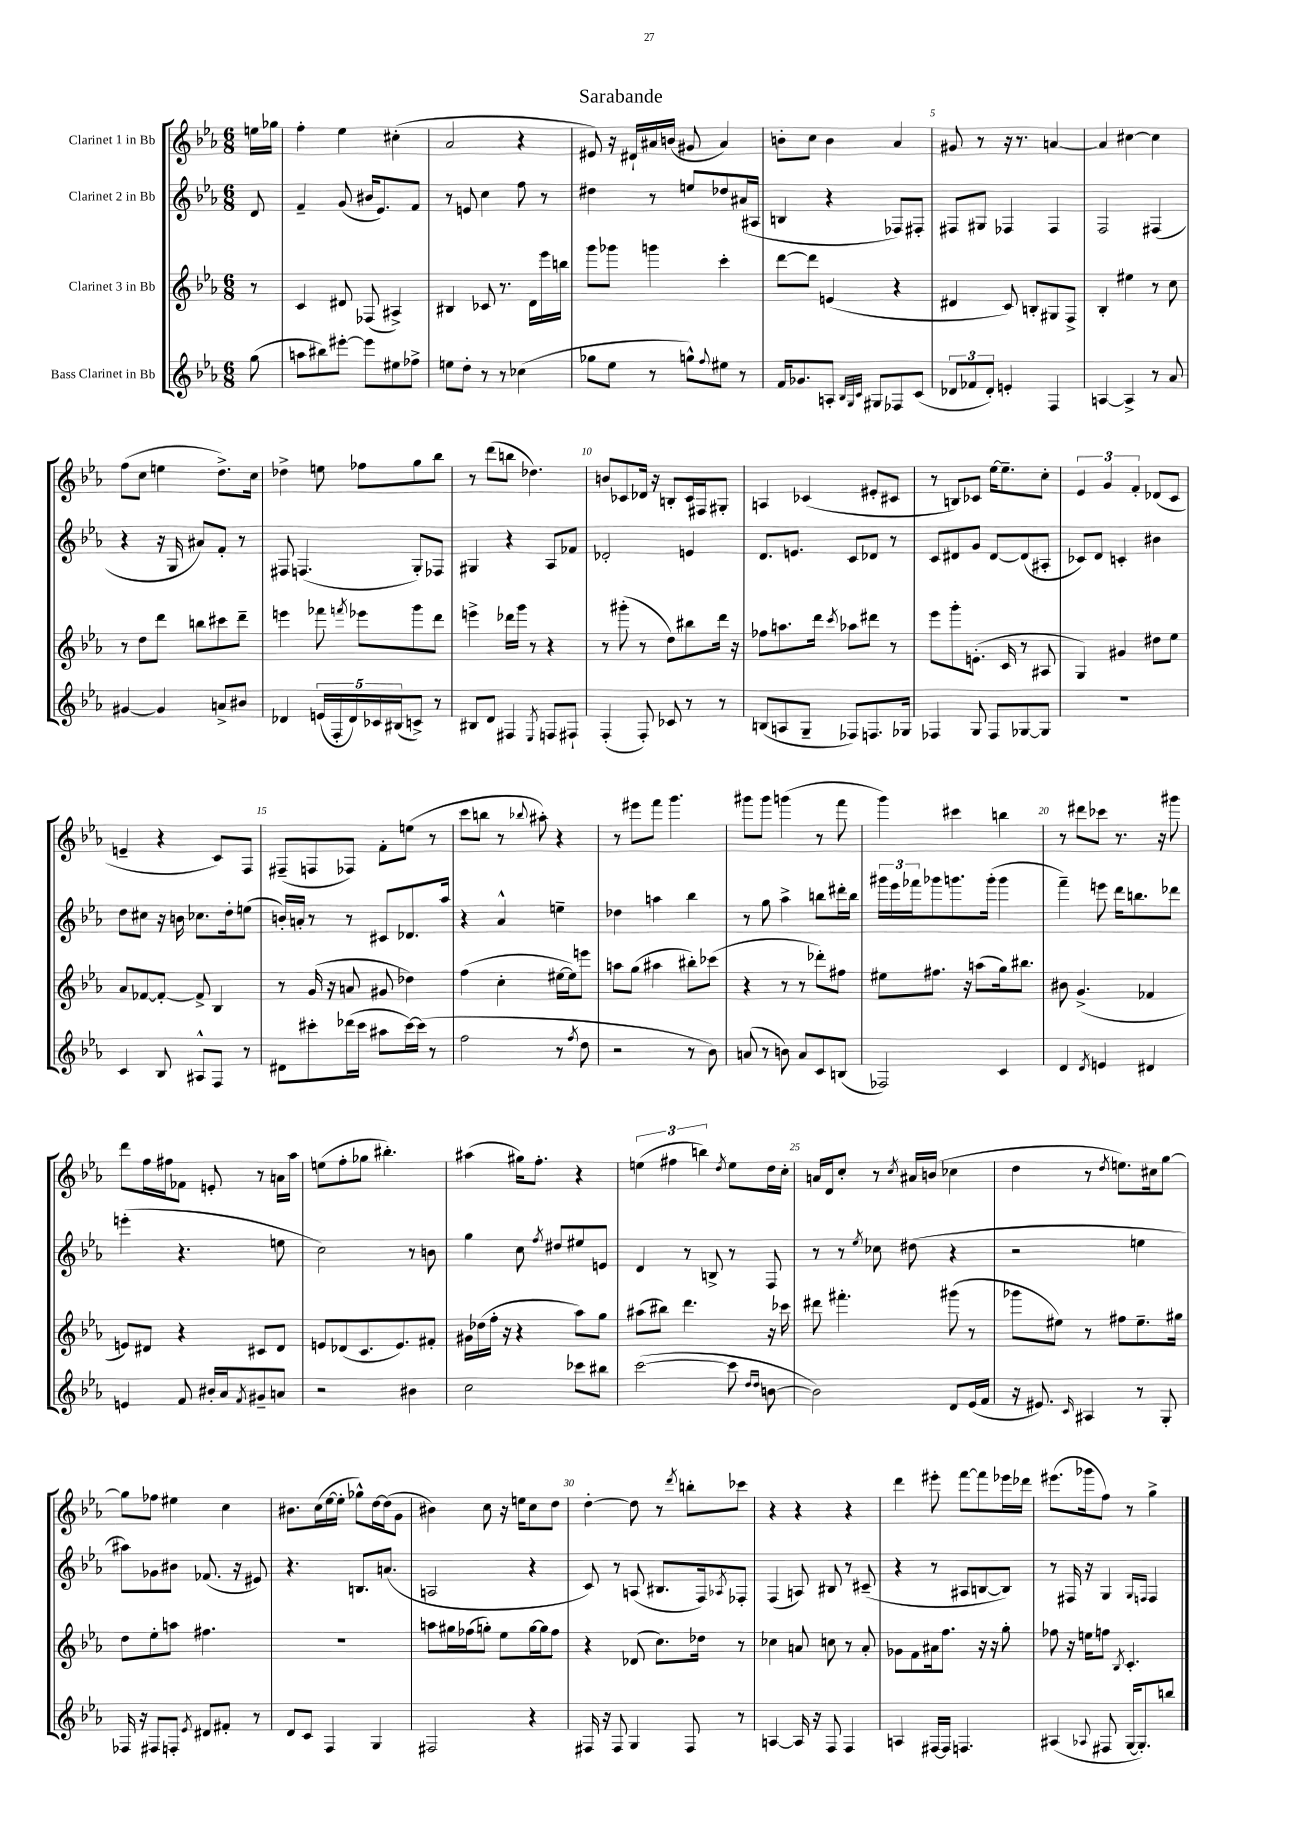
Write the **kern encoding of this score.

**kern	**kern	**kern	**kern
*staff4	*staff3	*staff2	*staff1
*clefG2	*clefG2	*clefG2	*clefG2
*k[b-e-a-]	*k[b-e-a-]	*k[b-e-a-]	*k[b-e-a-]
*M6/8	*M6/8	*M6/8	*M6/8
(8gg	8r	8d	16ee
.	.	.	16gg-
=	=	=	=
8aa	4c	4f~	4ff'
8bb#)	.	.	.
[8eee#'	8d#	(8g	4ee-
8eee#]	(8F-	16b#	.
.	.	8.e-)	.
8ee#	4A#^)	.	(4cc#'
8ff-^	.	8f	.
=	=	=	=
8ee	4B#	8r	2a-
8dd'	.	8e	.
8r	8c-	4cc	.
8r	8.r	.	.
(4cc-	.	8ff	4r
.	16d	.	.
.	16eee-	8r	.
.	16bb	.	.
=	=	=	=
8gg-	8ggg	4dd#	8e#)
8ee-	8ggg-	.	16r
.	.	.	16d#`
8r	4ggg	8r	16a#
.	.	.	(16b
8gg^^)	.	8ee	8g#
8qqff	.	.	.
8ee#	4ccc'	8dd-	4a#)
8r	.	(16a#	.
.	.	16A#	.
=	=	=	=
16f	[8ddd	4B	8b'
8.g-	.	.	.
.	8ddd]	.	8cc
8A'	(4e	4r	4b
32qqB-	.	.	.
32qqG	.	.	.
32qqc	.	.	.
8G#	.	.	.
8F-	4r	8F-)	4a-
(8c	.	8F#'	.
=	=	=	=
12d-	4d#	8F#	8g#
12f-	.	.	.
.	.	8G#	8r
12d-')	.	.	.
4e'	8c)	4F-	16r
.	.	.	8.r
.	8B'	.	.
4F	8G#	4F-	[4a
.	8F^	.	.
=	=	=	=
[4A	4B-'	2F	4a]
4A^]	4ee#	.	[4cc#
8r	8r	(4F#	4cc#]
8a-	8cc	.	.
=	=	=	=
[4g#	8r	4r	(8ff
.	8dd	.	8cc
4g#]	8ddd	16r	4ee
.	.	16G	.
.	8bb	8a#)	.
8a^	8ccc#	8f'	8.dd^)
8b#	8ddd~	8r	.
.	.	.	16cc
=	=	=	=
4d-	4eee	8F#	4dd-^
.	.	(4.F	.
(20e	8fff-	.	8ee
20F'	.	.	.
20d-)	.	.	.
.	8qfff	.	.
.	8eee-	.	8ff-
20c-	.	.	.
(20B#	.	.	.
8c^)	8ggg	8G')	8gg
8r	8ddd	8F-	8bb-
=	=	=	=
8B#	4eee^	4G#	8r
8d	.	.	(8ddd
4F#	16ddd-	4r	8bb
.	16ggg	.	.
.	8r	.	4.dd-)
8qE-	.	.	.
8F	4r	8A-	.
8F#`	.	8f-	.
=	=	=	=
(4F'	8r	2d-'	8b
.	(8ggg#'	.	8c-
8F')	8r	.	16d-
.	.	.	16r
8c-	8dd)	.	8B'
8r	8bb#	4e	16c-
.	.	.	16F#
8r	16ddd	.	8G#'
.	16r	.	.
=	=	=	=
(8B	8ff-	8.d	4A
8A	8.aa	.	.
.	.	8.e	.
8G~	.	.	(4c-
.	16ddd	.	.
.	8qccc	.	.
8F-)	8aa-	8c	.
8.F	8ddd#	8d-	8e#'
.	8r	8r	8c#
16G-	.	.	.
=	=	=	=
4F-	8eee-	8c	8r
.	8ggg'	8d#	8B)
8G	(8.e'	8g	8c-
8F-	.	[8d#	[16ee-
.	16c	.	8.ee-~]
[8G-	8r	(8d#]	.
8G-]	8A#	8A#'	8cc'
=	=	=	=
2.r	4G)	8c-)	6e-
.	.	8d	.
.	.	.	6g
.	4g#	4c'	.
.	.	.	6f'
.	8dd#	4b#	(8d-
.	8ee-	.	8c
=	=	=	=
4c	8a-	8dd	4e~
.	[8f-	8cc#	.
8B-	8f-'_	16r	4r
.	.	16b	.
8A#^^	8f-^]	8.cc-	.
8F	4B-	.	8c)
.	.	16dd'	.
8r	.	(8ee	8F
=	=	=	=
8d#	8r	16b')	(8F#~
.	.	16a'	.
8ccc#'	(16g	8r	8F
.	16r	.	.
(16ddd-	8a	8r	8F-)
16ccc#	.	.	.
8aa#	8g#	8c#	8f'
[16ccc#)	4dd-)	8.d-	(8ee
(16ccc#]	.	.	.
8r	.	.	8r
.	.	16aa-	.
=	=	=	=
2ff	(4ff	4r	8ccc
.	.	.	8bb
.	4cc'	4a-^^	8r
.	.	.	8qqbb-
.	.	.	8aa#')
8r	[16ee#	4ee~	4r
.	16ee#])	.	.
8qff	.	.	.
8dd	8eee	.	.
=	=	=	=
2r	8aa	4dd-	8r
.	(8gg	.	8eee#
.	4aa#	4aa	8fff
.	.	.	4.ggg
8r	8bb#')	4bb-	.
8b-)	(8ccc-	.	.
=	=	=	=
(8a	4r	8r	8ggg#
8r	.	8gg	8ggg#
8b)	8r	4aa-^	(4ggg
8a	8r	.	.
8c	8ddd-')	8bb	8r
(8B	8ff#	16ddd#'	8fff
.	.	16bb	.
=	=	=	=
2F-)	8ee#	24ggg#	4ggg)
.	.	24eee-	.
.	.	24fff-	.
.	8.ff#	8ggg-	.
.	.	8.ggg	4ccc#
.	16r	.	.
.	(8aa	.	.
.	.	(16ggg'	.
4c	16gg)	4ggg	4bb
.	8.bb#	.	.
=	=	=	=
4d	8b#	4fff~)	8r
.	(4.g^	.	8ddd#
8qd	.	.	.
4e	.	8eee	8ccc-
.	.	16ddd	8.r
.	.	8.bb	.
4d#	4f-	.	.
.	.	.	16r
.	.	8ddd-	8ggg#
=	=	=	=
4e	8e)	(4eee'	8ddd
.	8d#	.	16ff
.	.	.	16ff#
8f	4r	4.r	8f-
16b#'	.	.	8e'
16a-	.	.	.
8qf	.	.	.
8g#~	8c#	.	8r
8a	8d#	8ee	16a
.	.	.	16aa-
=	=	=	=
2r	8e	2cc)	(8ee
.	(8d-	.	8ff'
.	8.c	.	8gg-
.	.	.	4.bb#')
.	8.e)	.	.
4b#	.	8r	.
.	8f#'	8b	.
=	=	=	=
2cc	16g#	4gg	(4aa#
.	(16dd-	.	.
.	16ff'	.	.
.	16r	.	.
.	4r	8cc	16gg#)
.	.	.	8.ff'
.	.	8qff	.
.	.	8dd#	.
8ccc-	8aa-)	8ee#	4r
8bb#	8gg	8e	.
=	=	=	=
([2ccc	(8aa#	4d	(6ee
.	8bb#)	.	.
.	.	.	6ff#
.	4.ddd	8r	.
.	.	.	6bb)
.	.	8B^	.
.	.	.	8qdd
8ccc]	.	8r	8ee
16qqdd	.	.	.
16qqdd	.	.	.
[8b	16r	8F	16dd
.	16ccc-	.	16cc'
=	=	=	=
2b])	8ddd#	8r	16a
.	.	.	16d
.	4.fff#'	8r	8cc'
.	.	8qee-	.
.	.	8cc-	8r
.	.	.	8qcc
.	.	(8dd#	16a#
.	.	.	(16b
8d	(8ggg#	4r	4cc-
(16e-	8r	.	.
16f	.	.	.
=	=	=	=
16r	8ggg-	2r	4dd
8.e#)	.	.	.
.	8ee#)	.	.
16qqc	.	.	.
4A#	8r	.	8r
.	.	.	8qdd
.	8ff#	.	8.ee)
8r	8.ee#~	4ee	.
.	.	.	16cc#
8G'	.	.	[8gg
.	16gg#	.	.
=	=	=	=
16F-	8dd	8aa#)	8gg]
16r	.	.	.
8F#	8ee-'	8g-	8ff-
8F'	8aa	8b#	4ee#
8qe-	.	.	.
8d#	4.ff#	(8.f-	.
8f#'	.	.	4cc
.	.	16r	.
8r	.	8e#)	.
=	=	=	=
8d	2.r	4.r	8.b#
8c	.	.	.
.	.	.	(16cc
4F	.	.	[16ee-
.	.	.	16ee-']
.	.	8.B	8gg-^^)
4G	.	.	[16dd
.	.	(8.a	(16dd]
.	.	.	8g
=	=	=	=
2F#	8aa	2A	4b#)
.	16gg#	.	.
.	(16ff-	.	.
.	8gg')	.	8cc
.	8ee-	.	16r
.	.	.	16ee
4r	[16gg	4r	8cc
.	16gg]	.	.
.	8ff-	.	8dd
=	=	=	=
16F#	4r	8c)	[4dd'
16r	.	.	.
8F#	.	8r	.
4G	(8d-	(8A	8dd]
.	8.cc)	8.B#	8r
.	.	.	8qddd
8F#	.	.	8bb'
.	16dd-	16F)	.
.	.	8qA-	.
8r	8r	8F-'	8ccc-
=	=	=	=
[4A	4cc-	(4F	4r
16A]	8a	8A)	4r
16r	.	.	.
8F	8cc	8B#	.
4F	8r	8r	4r
.	8a'	(8c#~	.
=	=	=	=
4A	8g-	4r	4ddd
.	8f	.	.
[16F#	16a#	8r	8eee#'
16F#]	8.ff	.	.
4.F	.	8A#	[8fff
.	16r	[8B	8fff]
.	16r	.	.
.	8gg'	8B])	16eee-
.	.	.	16ddd-
=	=	=	=
(4A#	8ff-	8r	(8.eee#
.	16r	16F#	.
.	16ee	16r	16ggg-
8qqA-	.	.	.
8F#	8ff	4G	8ff)
.	8qB-	.	.
[16G	4.c'	.	8r
8.G'])	.	.	.
.	.	16qqG	.
.	.	16qqF	.
.	.	4F	4gg^
8bb	.	.	.
==	==	==	==
*-	*-	*-	*-
